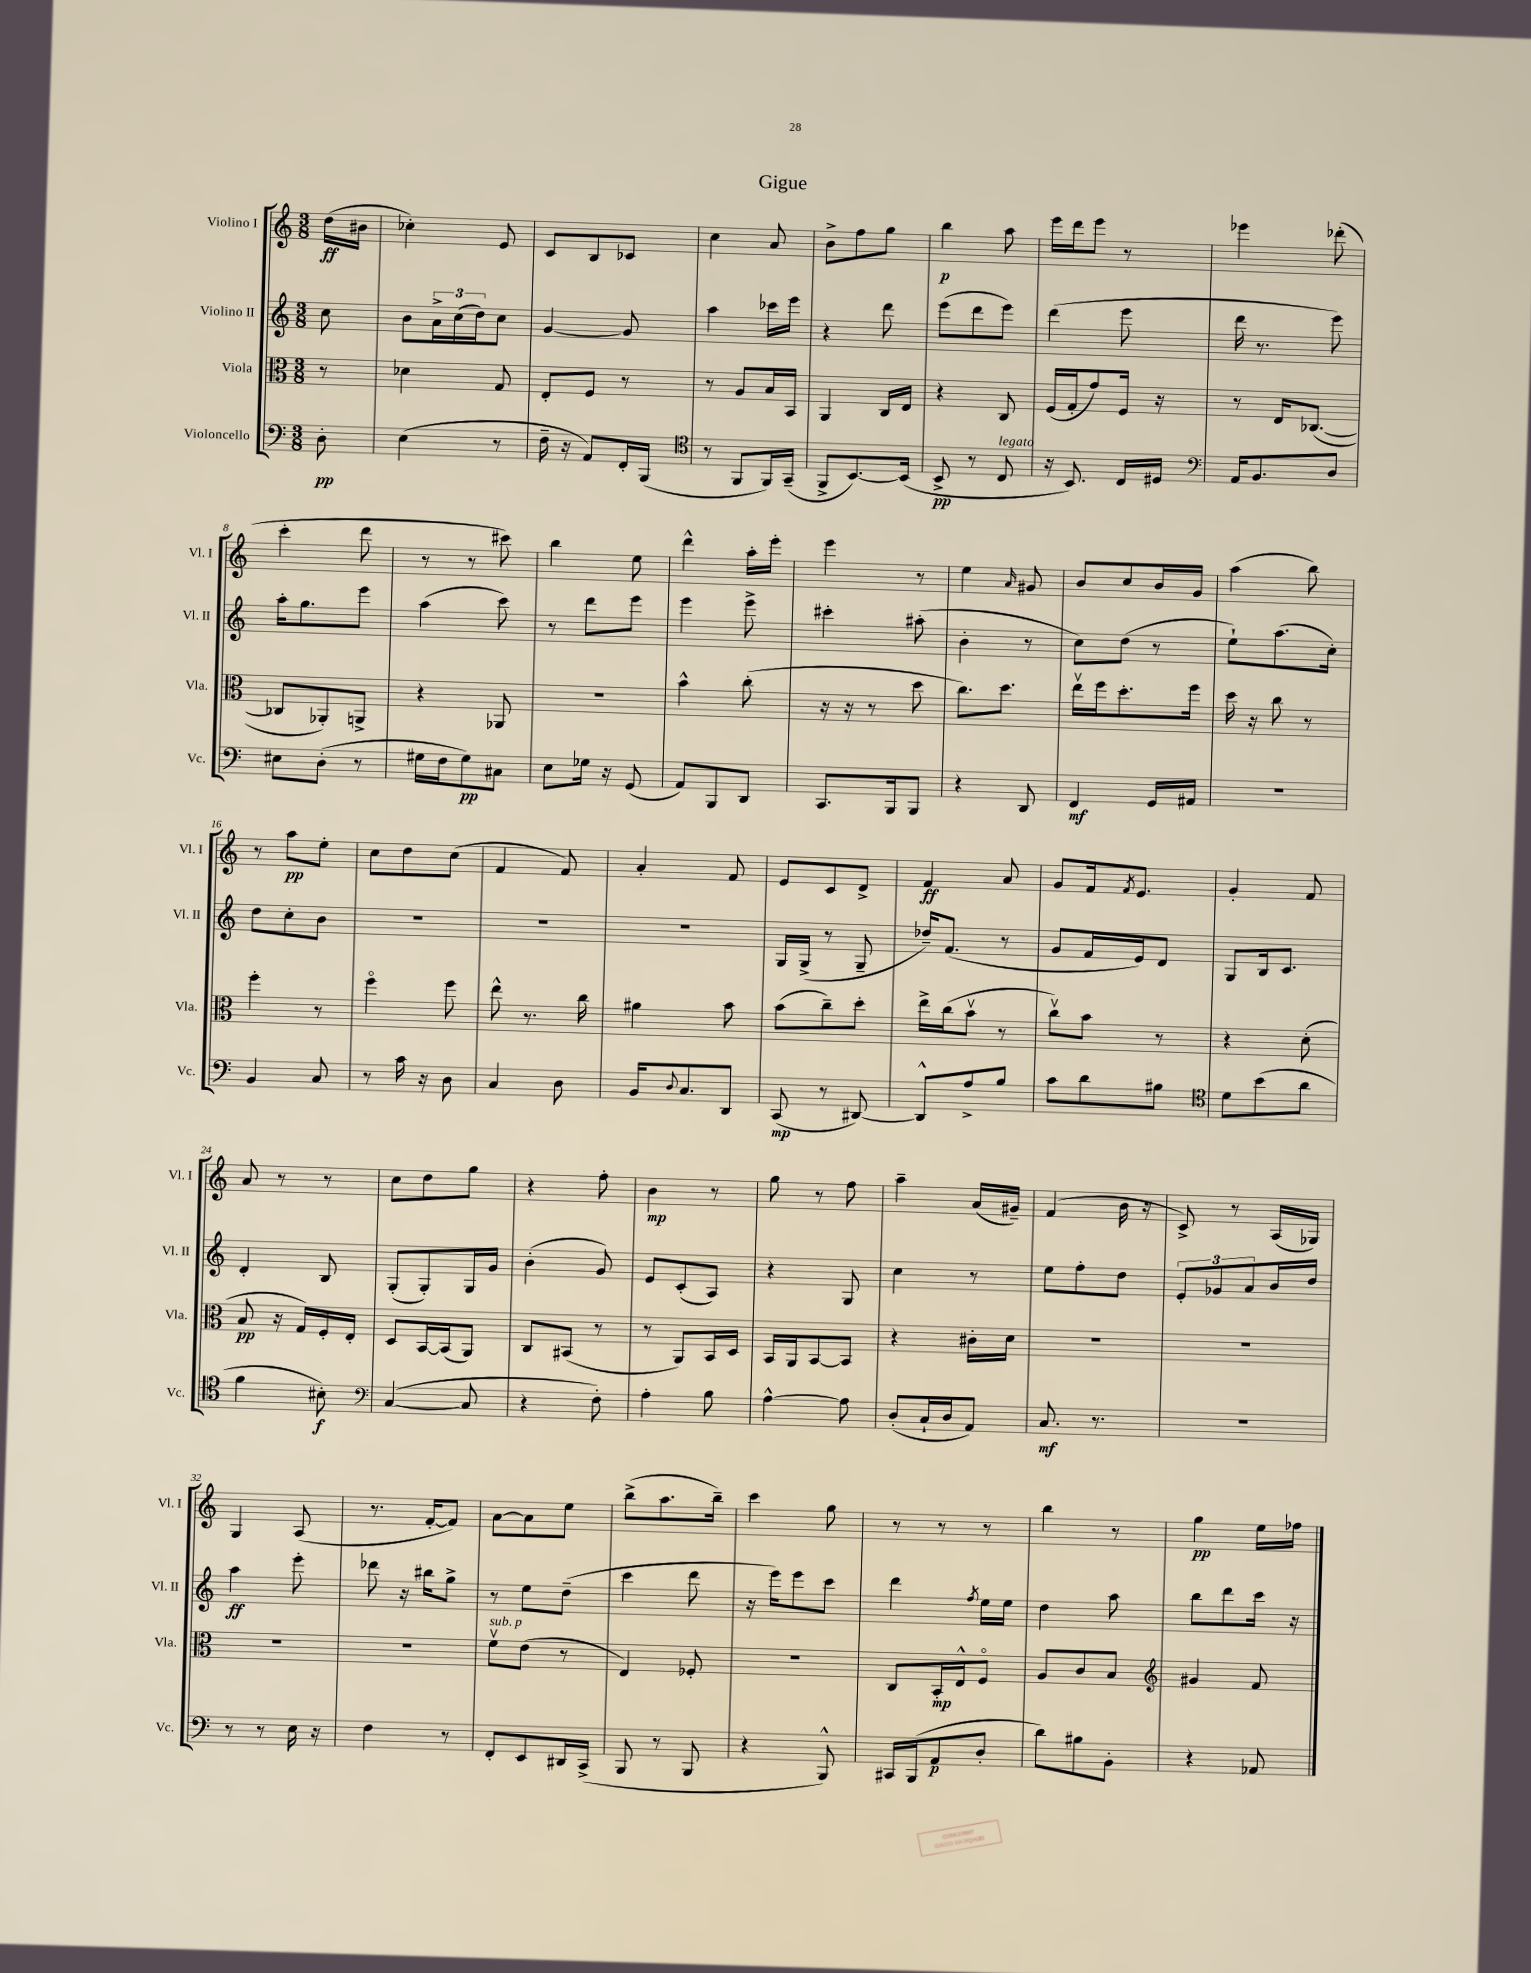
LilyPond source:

\header { title = "Gigue" }
<<
\new StaffGroup <<
\new Staff = "s0" \with { instrumentName = "Violino I" shortInstrumentName = "Vl. I" } {
    \clef treble \key c \major \numericTimeSignature \time 3/8 \partial 8
    d''16\ff( bis'16 |
    ces''4-.) e'8 |
    c'8 b8 ces'8 |
    c''4 a'8 |
    b'8-> f''8 g''8 |
    b''4\p a''8 |
    e'''16 d'''16 e'''8 r8 |
    ees'''4 des'''8-.( |
    c'''4-. d'''8 |
    r8 r8 cis'''8) |
    b''4 e''8 |
    d'''4-^ a''16-. e'''16-. |
    e'''4 r8 |
    e''4 \grace { a'16 } gis'8 |
    b'8 c''8 b'16 g'16 |
    a''4( b''8) |
    r8 a''8\pp e''8-. |
    c''8 d''8 c''8( |
    f'4 f'8) |
    a'4-. f'8 |
    e'8 c'8 d'8-> |
    f'4\ff a'8 |
    g'8 f'16 \acciaccatura { f'8 } e'8. |
    g'4-. f'8 |
    a'8 r8 r8 |
    c''8 d''8 g''8 |
    r4 f''8-. |
    b'4\mp r8 |
    g''8 r8 f''8 |
    a''4-- a'16( gis'16--) |
    f'4( b'16 r16 |
    c'8->) r8 a16( ges16) |
    g4 a8( |
    r8. f'16~-. f'8) |
    a'8~ a'8 e''8 |
    b''8->( a''8. b''16--) |
    c'''4 g''8 |
    r8 r8 r8 |
    b''4 r8 |
    g''4\pp e''16 fes''16 \bar "|." |
}
\new Staff = "s1" \with { instrumentName = "Violino II" shortInstrumentName = "Vl. II" } {
    \clef treble \key c \major \numericTimeSignature \time 3/8 \partial 8
    c''8 |
    b'8 \tuplet 3/2 { a'16-> c''16( d''16) } c''8 |
    g'4~ g'8 |
    a''4 ces'''16 e'''16 |
    r4 d'''8 |
    e'''8( d'''8 e'''8) |
    d'''4( e'''8 |
    d'''16 r8. e'''8) |
    a''16-. g''8. e'''8 |
    a''4( c'''8) |
    r8 d'''8 e'''8 |
    e'''4 e'''8-> |
    cis'''4-. ais''8-.( |
    b'4-. r8 |
    c''8) d''8( r8 |
    e''8-!) a''8.( c''16-.) |
    d''8 c''8-. b'8 |
    R4. |
    R4. |
    R4. |
    g16 g16->( r8 g8-- |
    des''16--) f'8.( r8 |
    g'8 f'16 e'16) d'8 |
    g8 b16 c'8. |
    d'4-. b8 |
    g8-.( g8-.) g16 g'16 |
    b'4-.( g'8) |
    e'8 c'8-.( a8) |
    r4 g8 |
    c''4 r8 |
    e''8 f''8-. d''8 |
    \tuplet 3/2 { e'8-. ges'8 a'8 } b'16 d''16 |
    a''4\ff e'''8-. |
    des'''8 r16 bis''16 g''8-> |
    r8 e''8 d''8--( |
    c'''4 d'''8 |
    r16 e'''16) e'''8 c'''8 |
    d'''4 \acciaccatura { f''8 } e''16 e''16 |
    d''4 a''8 |
    b''8 d'''8 c'''16 r16 \bar "|." |
}
\new Staff = "s2" \with { instrumentName = "Viola" shortInstrumentName = "Vla." } {
    \clef alto \key c \major \numericTimeSignature \time 3/8 \partial 8
    r8 |
    des'4 g8 |
    e8-. f8 r8 |
    r8 a8 b16 b,16 |
    a,4 c16 e16 |
    r4 c8 |
    f16( g16-. g'8) f16 r16 |
    r8 e16 ces8.~( |
    ces8 aes,8-.) a,8-> |
    r4 aes,8 |
    R4. |
    b'4-^ c''8-.( |
    r16 r16 r8 d''8 |
    c''8.) d''8. |
    e''16\upbow f''16 d''8.-. f''16 |
    d''16 r16 c''8 r8 |
    f''4-. r8 |
    f''4\flageolet f''8 |
    e''8-^ r8. c''16 |
    ais'4 b'8 |
    b'8( c''8--) d''8-. |
    e''16-> c''16( b'8\upbow r8 |
    c''8\upbow) b'8 r8 |
    r4 d'8-.( |
    b8\pp r16 g16) f16-. e16-. |
    d8 b,16~ b,16( a,8) |
    c8 bis,8( r8 |
    r8 a,8) b,16 d16 |
    b,16 a,16 b,8~ b,8 |
    r4 cis'16-. d'16 |
    R4. |
    R4. |
    R4. |
    R4. |
    f'8\upbow^\markup { \italic "sub. p" } e'8( r8 |
    e4) fes8-. |
    r4. |
    c8 b,16-.\mp e16-^ f8\flageolet |
    a8 c'8 b8 |
    \clef treble gis'4 f'8 \bar "|." |
}
\new Staff = "s3" \with { instrumentName = "Violoncello" shortInstrumentName = "Vc." } {
    \clef bass \key c \major \numericTimeSignature \time 3/8 \partial 8
    d8-.\pp |
    e4( r8 |
    f16-- r16 a,8) f,16-. b,,16( |
    \clef tenor r8 f,8 f,16) g,16--( |
    f,8-> b,8.~) b,16( |
    b,8->\pp r8 c8^\markup { \italic "legato" } |
    r16 b,8.) c16 dis16 |
    \clef bass a,16 b,8. d8 |
    eis8 d8-.( r8 |
    gis16 f16 gis8\pp) cis8 |
    e8 ges16 r16 g,8( |
    a,8) b,,8 d,8 |
    c,8. b,,16 b,,8 |
    r4 d,8 |
    f,4\mf g,16 ais,16 |
    r4. |
    b,4 c8 |
    r8 c'16 r16 d8 |
    c4 d8 |
    b,16 \appoggiatura { d8 } c8. d,8 |
    c,8\mp( r8 dis,8~) |
    dis,8-^ a8-> b8 |
    c'8 d'8 bis8 |
    \clef tenor d'8 b'8( a'8 |
    f'4 bis8-.\f) |
    \clef bass c4~( c8 |
    r4 f8-.) |
    a4-. b8 |
    a4~-^ a8 |
    d8-.( c16-! d16 a,8) |
    c8.\mf r8. |
    R4. |
    r8 r8 e16 r16 |
    f4 r8 |
    f,8-. e,8 dis,16 c,16->( |
    b,,8 r8 b,,8 |
    r4 b,,8-^) |
    cis,16 b,,16( a,8\p d8-. |
    d'8) bis8 b,8-. |
    r4 aes,8 \bar "|." |
}
>>
>>
